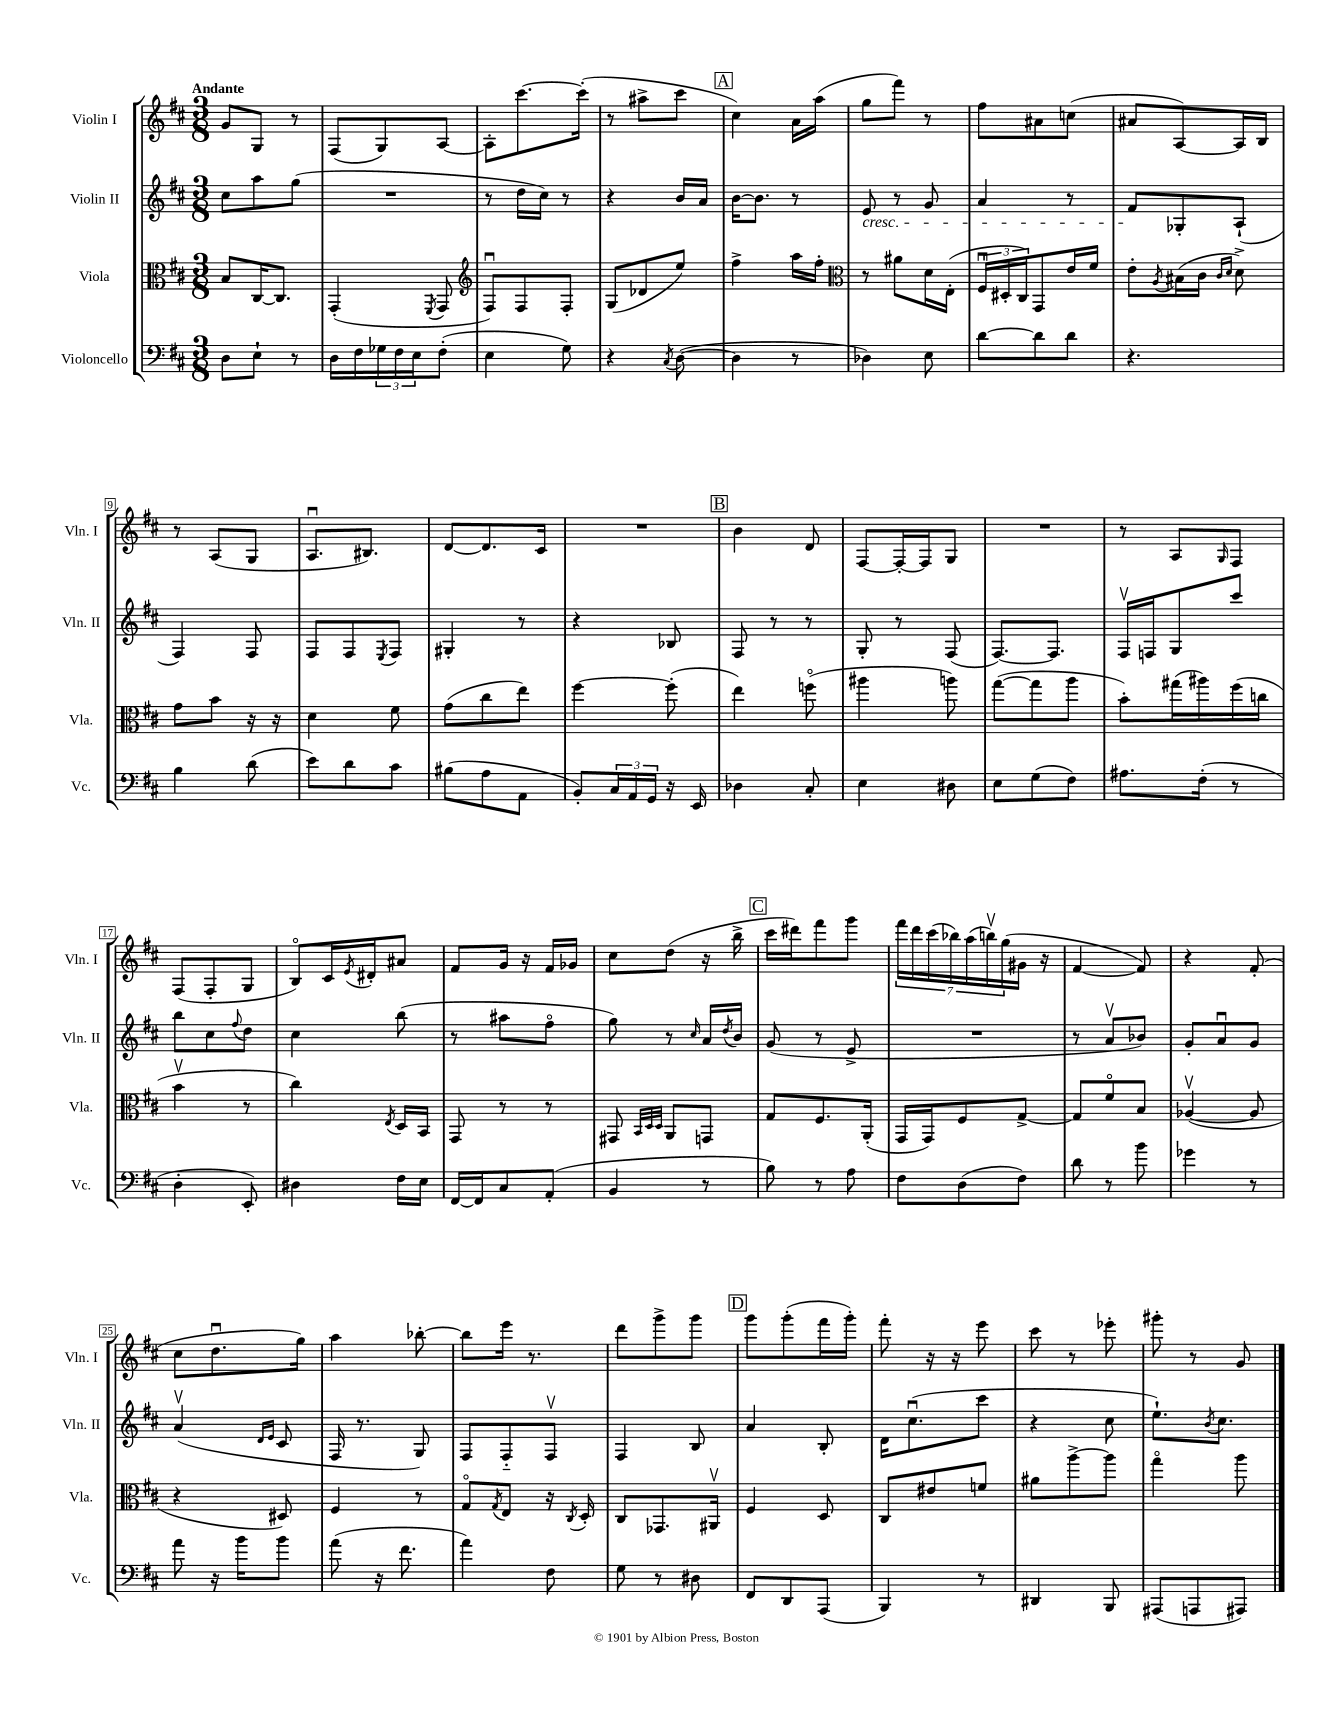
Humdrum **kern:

**kern	**kern	**kern	**kern
*staff4	*staff3	*staff2	*staff1
*clefF4	*clefC3	*clefG2	*clefG2
*k[f#c#]	*k[f#c#]	*k[f#c#]	*k[f#c#]
*M3/8	*M3/8	*M3/8	*M3/8
8D	8B	8cc#	8g
8E`	[16C#	8aa	8G
.	8.C#]	.	.
8r	.	(8gg	8r
=	=	=	=
16D	(4GG'	4.r	(8F#
16F#	.	.	.
24G-	.	.	8G)
24F#	.	.	.
24E	.	.	.
.	8qFF#	.	.
(8F#'	8GG	.	[8A
=	=	=	=
*	*clefG2	*	*
4E	8F#u)	8r	8A']
.	8F#	16dd	[8.ccc#
.	.	16cc#)	.
8G)	8F#'	8r	.
.	.	.	(16ccc#']
=	=	=	=
4r	(8G	4r	8r
.	8d-	.	8aa#^
8qC#	.	.	.
([8D	8ee)	16b	8ccc#
.	.	16a	.
=	=	=	=
4D]	4ff#^	[16b	4cc#)
.	.	8.b]	.
8r	16aa	8r	16a
.	16ff#'	.	(16aa
=	=	=	=
*	*clefC3	*	*
4D-)	8r	8e	8gg
.	8a#	8r	8fff#)
8E	16d	8g	8r
.	(16E'	.	.
=	=	=	=
[8d	24F#u	4a	8ff#
.	24D#'	.	.
.	24C#)	.	.
8d]	8GG	.	8a#
8d	16e	8r	(8cc
.	16f#	.	.
=	=	=	=
4.r	8e'	8f#	8a#
.	8qA	.	.
.	(16B#	8G-'	[8A)
.	16c#	.	.
.	16qqc#	.	.
.	16qqd	.	.
.	8d^)	(8A`	16A]
.	.	.	16B
=	=	=	=
4B	8g	4F#)	8r
.	8b	.	(8A
(8d	16r	8F#	8G
.	16r	.	.
=	=	=	=
8e)	4d	8F#	8.Au
8d	.	8F#	.
.	.	.	8.B#)
.	.	8qE	.
8c#	8f#	8F#	.
=	=	=	=
(8B#	(8g	4G#'	[8d
8A	8cc#	.	8.d]
8AA	8ee)	8r	.
.	.	.	16c#
=	=	=	=
8BB')	[4ff#	4r	4.r
24C#	.	.	.
24AA	.	.	.
24GG	.	.	.
16r	(8ff#']	8B-	.
16EE	.	.	.
=	=	=	=
4D-	4ee)	8F#	4b
.	.	8r	.
8C#'	(8ffo	8r	8d
=	=	=	=
4E	4aa#	8G'	[8F#
.	.	8r	16F#'_
.	.	.	16F#]
8D#	8aa)	(8F#	8G
=	=	=	=
8E	([8gg	[8.F#)	4.r
(8G	8gg]	.	.
.	.	8.F#]	.
8F#)	8aa	.	.
=	=	=	=
8.A#	8b')	16F#v	8r
.	.	16F	.
.	(16gg#	8G	8A
(16F#'	16aa#)	.	.
.	.	.	16qqG
8r	(16ff#	8ccc#	8F#
.	16cc	.	.
=	=	=	=
4D'	4bv	8bb	(8F#
.	.	8cc#	8F#'
.	.	8qqff#	.
8EE')	8r	8dd	8G
=	=	=	=
4D#	4cc#)	4cc#	8Bo)
.	.	.	16c#
.	.	.	8qe
.	.	.	16d#'
.	8qE	.	.
16F#	16D	(8bb	8a#
16E	16BB	.	.
=	=	=	=
[16FF#	8GG	8r	8f#
16FF#]	.	.	.
8C#	8r	8aa#	16g
.	.	.	16r
(8AA'	8r	8ff#o	16f#
.	.	.	16g-
=	=	=	=
4BB	8GG#	8gg)	8cc#
.	32qqBB	.	.
.	32qqD	.	.
.	32qqD	.	.
.	8AA	8r	(8dd
.	.	16qqcc#	.
8r	8GG	16a	16r
.	.	8qdd	.
.	.	16b	16bb^
=	=	=	=
8B)	8G	(8g	16ccc#
.	.	.	16ddd#)
8r	8.F#	8r	8fff#
8A	.	8e^	8ggg
.	(16AA'	.	.
=	=	=	=
8F#	16GG	4.r	28fff#
.	.	.	28ddd
.	16GG)	.	.
.	.	.	(28ccc#
.	.	.	28bb-)
(8D	8F#	.	.
.	.	.	(28aa
.	.	.	28bbv)
.	.	.	(28gg
8F#)	[8G^	.	16g#
.	.	.	16r
=	=	=	=
8d	8G]	8r	[4f#
8r	8f#o	8av	.
8b	8B	8b-)	8f#])
=	=	=	=
4g-	([4A-v	8g'	4r
.	.	8au	.
8r	8A-]	8g	(8f#'
=	=	=	=
8a	4r	(4av	8cc#
16r	.	.	8.ddu
16b	.	.	.
.	.	16qqd	.
.	.	16qqe	.
8b	8D#)	8c#	.
.	.	.	16gg)
=	=	=	=
(8a	4F#	16F#	4aa
.	.	8.r	.
16r	.	.	.
8.f#	.	.	.
.	8r	8G)	[8bb-'
=	=	=	=
4a)	8Go	8F#	8bb-]
.	8qG	.	.
.	8E	8F#'~	16eee
.	.	.	8.r
8F#	16r	8F#v	.
.	8qC#	.	.
.	16D'	.	.
=	=	=	=
8G	8C#	4F#	8ddd
8r	8.GG-	.	8ggg^
8D#	.	8B	8ggg
.	16AA#v	.	.
=	=	=	=
8FF#	4F#	4a	8ggg
8DD	.	.	(8ggg'
(8AAA	8D	8B'	16fff#
.	.	.	16ggg')
=	=	=	=
4BBB)	8C#	16d	8fff#'
.	.	(8.cc#u	.
.	8e#	.	16r
.	.	.	16r
8r	8f	8ccc#	8eee
=	=	=	=
4DD#	8a#	4r	8ccc#
.	[8aa^	.	8r
8BBB	8aa]	8cc#	8eee-'
=	=	=	=
(8AAA#	4ggo	8.ee`)	8ggg#'
8AAA	.	.	8r
.	.	8qb	.
.	.	8.cc#	.
8AAA#)	8aa	.	8g
==	==	==	==
*-	*-	*-	*-
